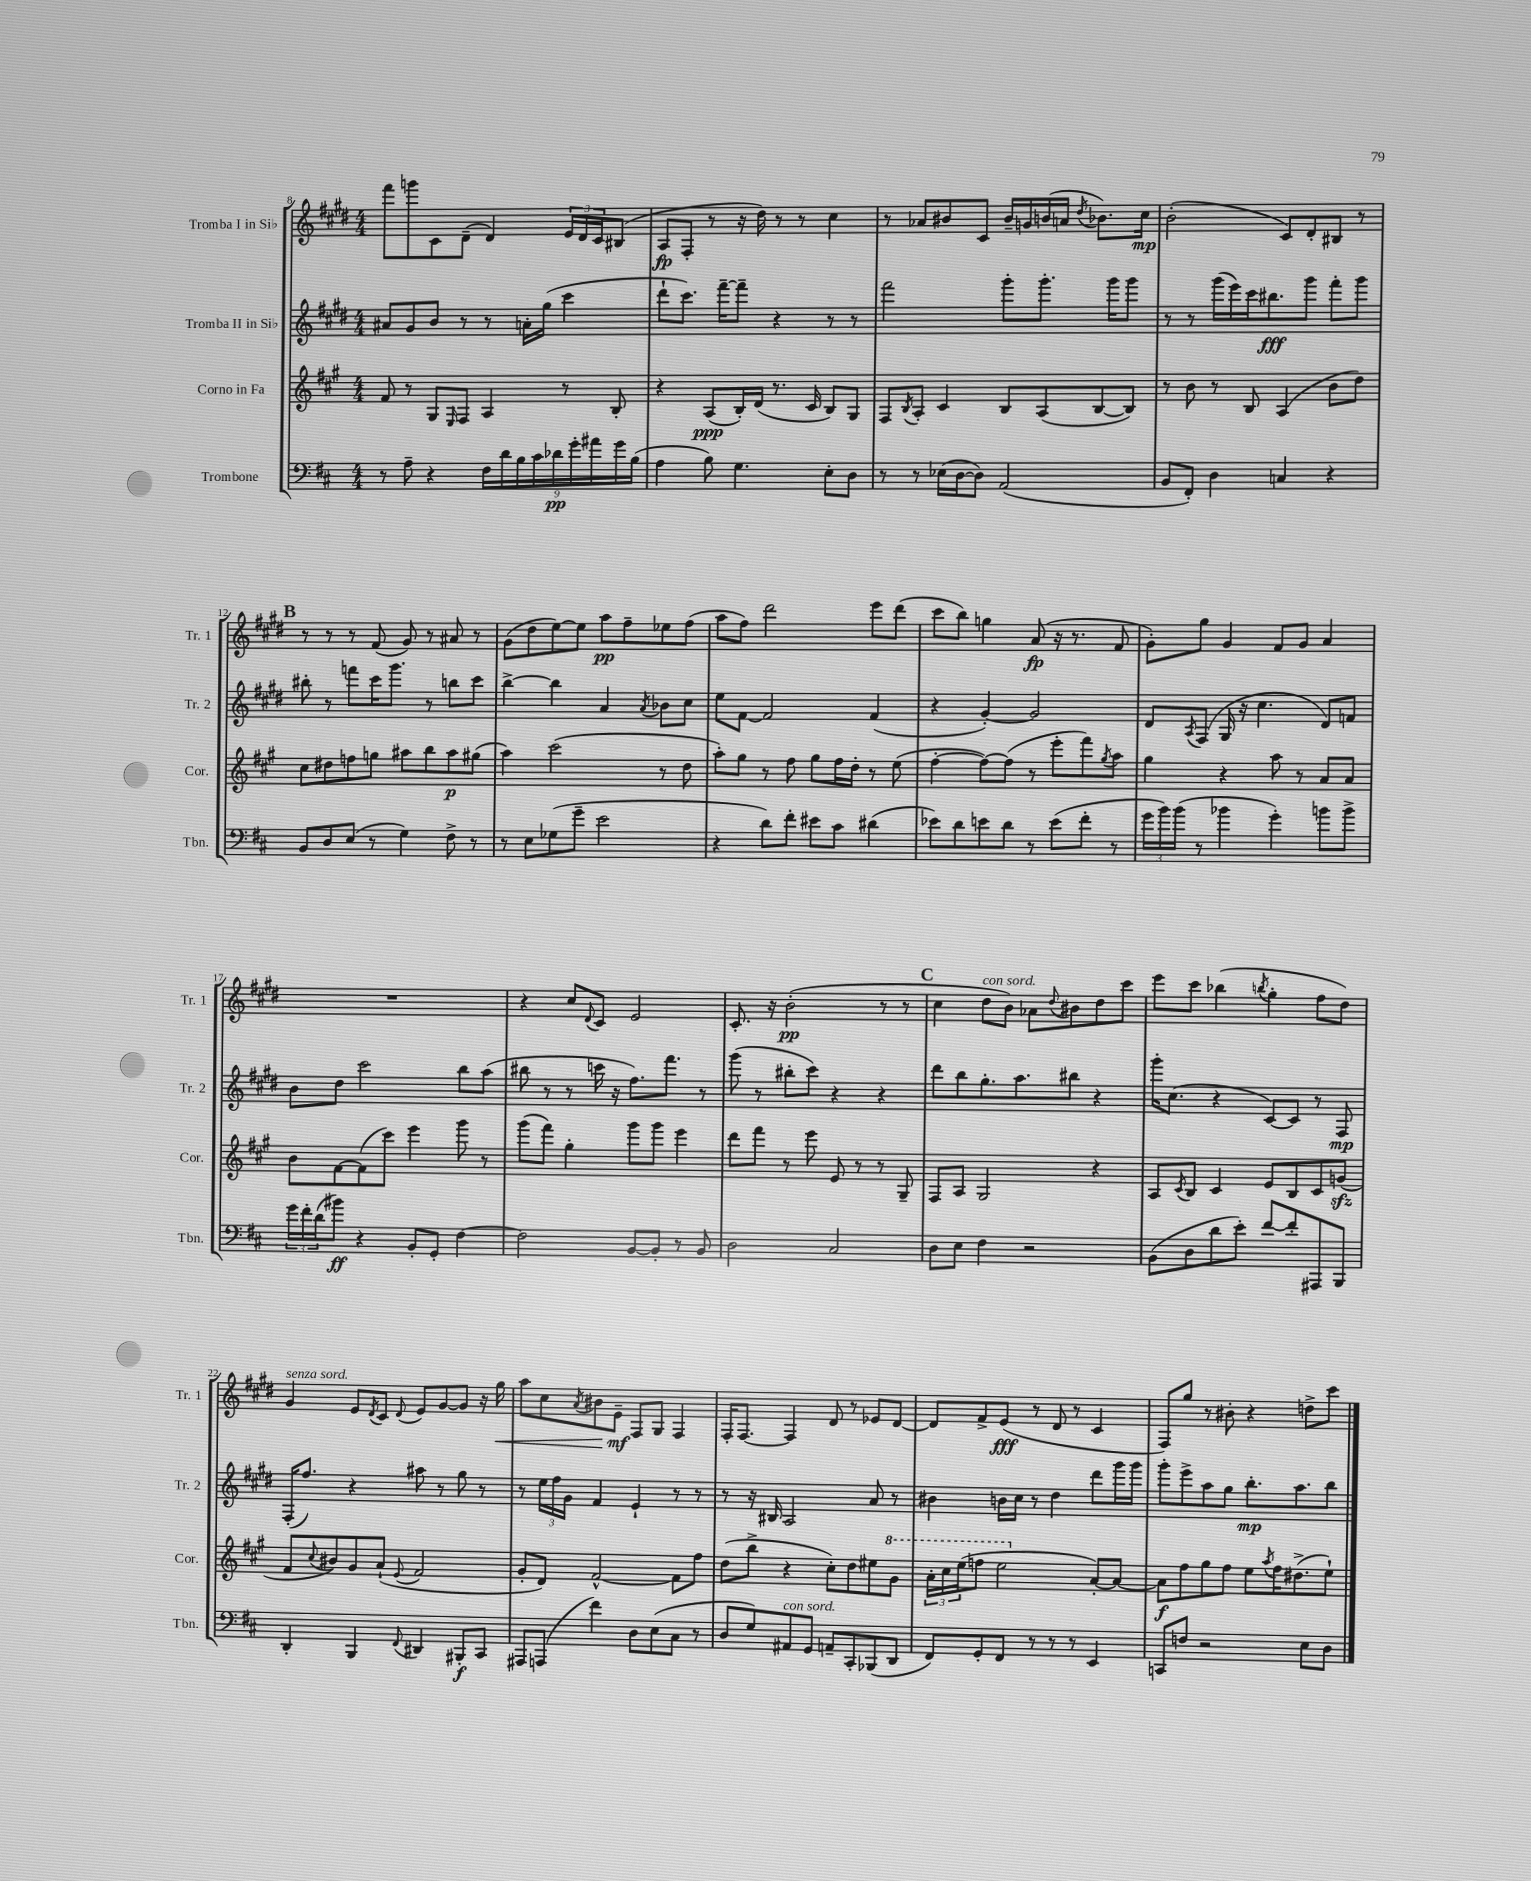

**kern	**kern	**kern	**kern
*staff4	*staff3	*staff2	*staff1
*clefF4	*clefG2	*clefG2	*clefG2
*k[f#c#]	*k[f#c#g#]	*k[f#c#g#d#]	*k[f#c#g#d#]
*M4/4	*M4/4	*M4/4	*M4/4
8r	8f#	8a#	8fff#
8A~	8r	8g#	8ggg
4r	8G#	8b	8c#
.	16qqE	.	.
.	8F#	8r	(8d#~
18F#	4A	8r	4d#)
18d	.	.	.
18B	.	.	.
.	.	16a'	.
18c#	.	.	.
.	.	(16gg#	.
18d-	.	.	.
.	8r	4ccc#	24e
18g'	.	.	.
.	.	.	24d#
18a#	.	.	24c#
.	8B'	.	(8B#
18g	.	.	.
(18B	.	.	.
=	=	=	=
4A	4r	8ddd#`	8A
.	.	8.ccc#)	8F#'
8B)	(8A	.	8r
.	.	[16fff#~	.
4.G	16B')	8fff#~]	16r
.	(16d	.	16dd#)
.	8.r	4r	8r
.	.	.	8r
.	16c#	.	.
8E'	8B)	8r	4cc#
8D	8G#	8r	.
=	=	=	=
8r	8F#	2fff#	8r
.	8qB	.	.
8r	8A'	.	8a-
(16E-	4c#	.	8b#
[16D	.	.	.
8D])	.	.	8c#
(2AA	8B	8ggg#'	16b#~
.	.	.	16g
.	(8A	8.ggg#'	(16b
.	.	.	16a
.	.	.	8qdd#
.	[8B	.	8.b-)
.	.	16ggg#	.
.	8B])	8ggg#	.
.	.	.	16cc#
=	=	=	=
8BB	8r	8r	(2b'
8FF#')	8b	8r	.
4D	8r	(16ggg#	.
.	.	16eee)	.
.	8B	16ccc#	.
.	.	8.bb#	.
4C	(4A	.	8c#)
.	.	8ggg#	8d#'
4r	8b	8fff#'	8B#
.	8dd)	8ggg#	8r
=	=	=	=
8BB	8cc#	8bb#'	8r
8D	8dd#	8r	8r
(8E	8ff	8fff	8r
8r	8gg	16ccc#	(8f#
.	.	8.ggg#	.
4G)	8aa#	.	8g#)
.	8bb	8r	8r
8F#^	8aa#	8bb	8a#
8r	(8gg#	8ccc#	8r
=	=	=	=
8r	4aa)	[4bb^	(8g#
8E	.	.	8dd#
(8G-	(2ccc#	4bb]	[8ee)
8g~	.	.	8ee]
2e	.	4a	8aa
.	.	.	8ff#~
.	.	8qa	.
.	8r	8b-	8ee-
.	8dd	8cc#	(8ff#
=	=	=	=
4r	8aa')	8ee	8aa
.	8gg#	[8f#	8ff#)
8d)	8r	2f#]	2ddd#
8f#'	8ff#	.	.
8e#	8gg#	.	.
8c#	16ff#	.	.
.	16dd'	.	.
(4d#	8r	(4f#	8eee
.	(8ee	.	(8ddd#
=	=	=	=
8e-)	[4ff#'	4r	8ccc#
8d	.	.	8bb)
8e	8ff#_)	[4g#')	4gg
8d	(8ff#]	.	.
8r	8r	2g#]	(8a
(8e	8eee'	.	16r
.	.	.	8.r
8f#'	8fff#)	.	.
.	8qgg#	.	.
8r	8aa	.	8f#
=	=	=	=
24g	4gg#	8d#	8g#')
24b)	.	.	.
(24b	.	.	.
.	.	8qA	.
8r	.	(8F#	8gg#
4b-	4r	16G#	4g#
.	.	16r	.
.	.	4.cc#	.
4g')	8aa	.	8f#
.	8r	.	8g#
8b	8a	8d#)	4a
8b^	8a	8f	.
=	=	=	=
24g	8b	8b	1r
24f#'	.	.	.
(24d	.	.	.
8b#)	[8f#	8dd#	.
4r	(8f#]	2ccc#	.
.	8ccc#)	.	.
8BB'	4eee	.	.
8GG'	.	.	.
[4F#	8ggg#	8bb	.
.	8r	(8aa	.
=	=	=	=
2F#]	(8ggg#	8bb#	4r
.	8fff#)	8r	.
.	4gg#'	8r	8cc#
.	.	.	8qqd#
.	.	16ccc	8c#
.	.	16r	.
[8BB	8ggg#	8.ff#)	2e
8BB']	8ggg#	.	.
.	.	8.fff#	.
8r	4eee	.	.
8BB	.	8r	.
=	=	=	=
2D	8ddd	(8ggg#	8.c#'
.	8fff#	8r	.
.	.	.	16r
.	8r	8bb#'	(2b'
.	8eee	8ccc#)	.
2C#	8e	4r	.
.	8r	.	.
.	8r	4r	8r
.	8G#~	.	8r
=	=	=	=
8D	8F#	8ddd#	4cc#
8E	8A	8bb	.
4F#	2G#	8.gg#'	8dd#
.	.	.	8b)
.	.	8.aa	.
2r	.	.	8a-
.	.	.	8qqdd#
.	.	8bb#	8b#
.	4r	4r	8dd#
.	.	.	8ccc#
=	=	=	=
(8BB	8A	16ggg#'	8eee
.	.	(8.cc#	.
.	8qc#	.	.
8D	8B	.	8ccc#
8d	4c#	4r	(4bb-
8e')	.	.	.
.	.	.	8qbb
[8f#	8e	[8c#)	4gg#'
8f#']	8B	8c#]	.
8AAA#	8c#	8r	8ff#
8BBB	(8g	8F#	8dd#)
=	=	=	=
4DD'	8f#	(16F#'	4g#
.	.	8.ff#)	.
.	8qqcc#	.	.
.	8b#)	.	.
4BBB	8g#	4r	8e
.	.	.	8qd#
.	(8a`	.	8c#
8qqFF#	8qqe	.	8qqd#
4DD#	2f#	8aa#	8e
.	.	8r	[8g#
8BBB#'	.	8gg#	8g#]
8CC#	.	8r	16r
.	.	.	16gg#
=	=	=	=
8AAA#	8g#'	8r	8aa
(8AAA	8d)	24ee	8cc#
.	.	24ff#	.
.	.	24g#	.
.	.	.	8qa
4f#)	[2f#^^	4f#	8b#
.	.	.	8e~
8D	.	4e`	8F#
(8E	.	.	8G#
8C#	8f#]	8r	4F#
8r	8ff#	8r	.
=	=	=	=
8D	(8dd	8r	16F#'
.	.	.	[8.F#
8G)	8bb^	16r	.
.	.	16B#	.
8AA#	4r	2A	4F#]
8GG	.	.	.
8AA~	8cc#')	.	8d#
8CC#'	8dd	.	8r
(8BBB-	8ee#	8a	8e-
8DD	8gg#	8r	[8d#
=	=	=	=
8FF#)	24aa'	4b#	8d#]
.	24ccc#	.	.
.	(24eee	.	.
8GG'	8fff	.	8f#^
8FF#	2eee	16b	(8e
.	.	16cc#	.
8r	.	8r	8r
8r	.	4dd#	8d#
8r	.	.	8r
4EE	[8a')	8ddd#	4c#
.	8a_	16ggg#	.
.	.	16ggg#	.
=	=	=	=
8CC	8a]	8ggg#'	8F#)
8F	8ff#	8eee^	8gg#
2r	8gg#	8aa	8r
.	8ff#	8gg#	8b#'
.	8ee	8.bb'	4r
.	8qaa	.	.
.	16ff#	.	.
.	(8.dd#^	8.aa	.
8E	.	.	8dd^
8D	8ee`)	8bb	8ccc#
==	==	==	==
*-	*-	*-	*-
